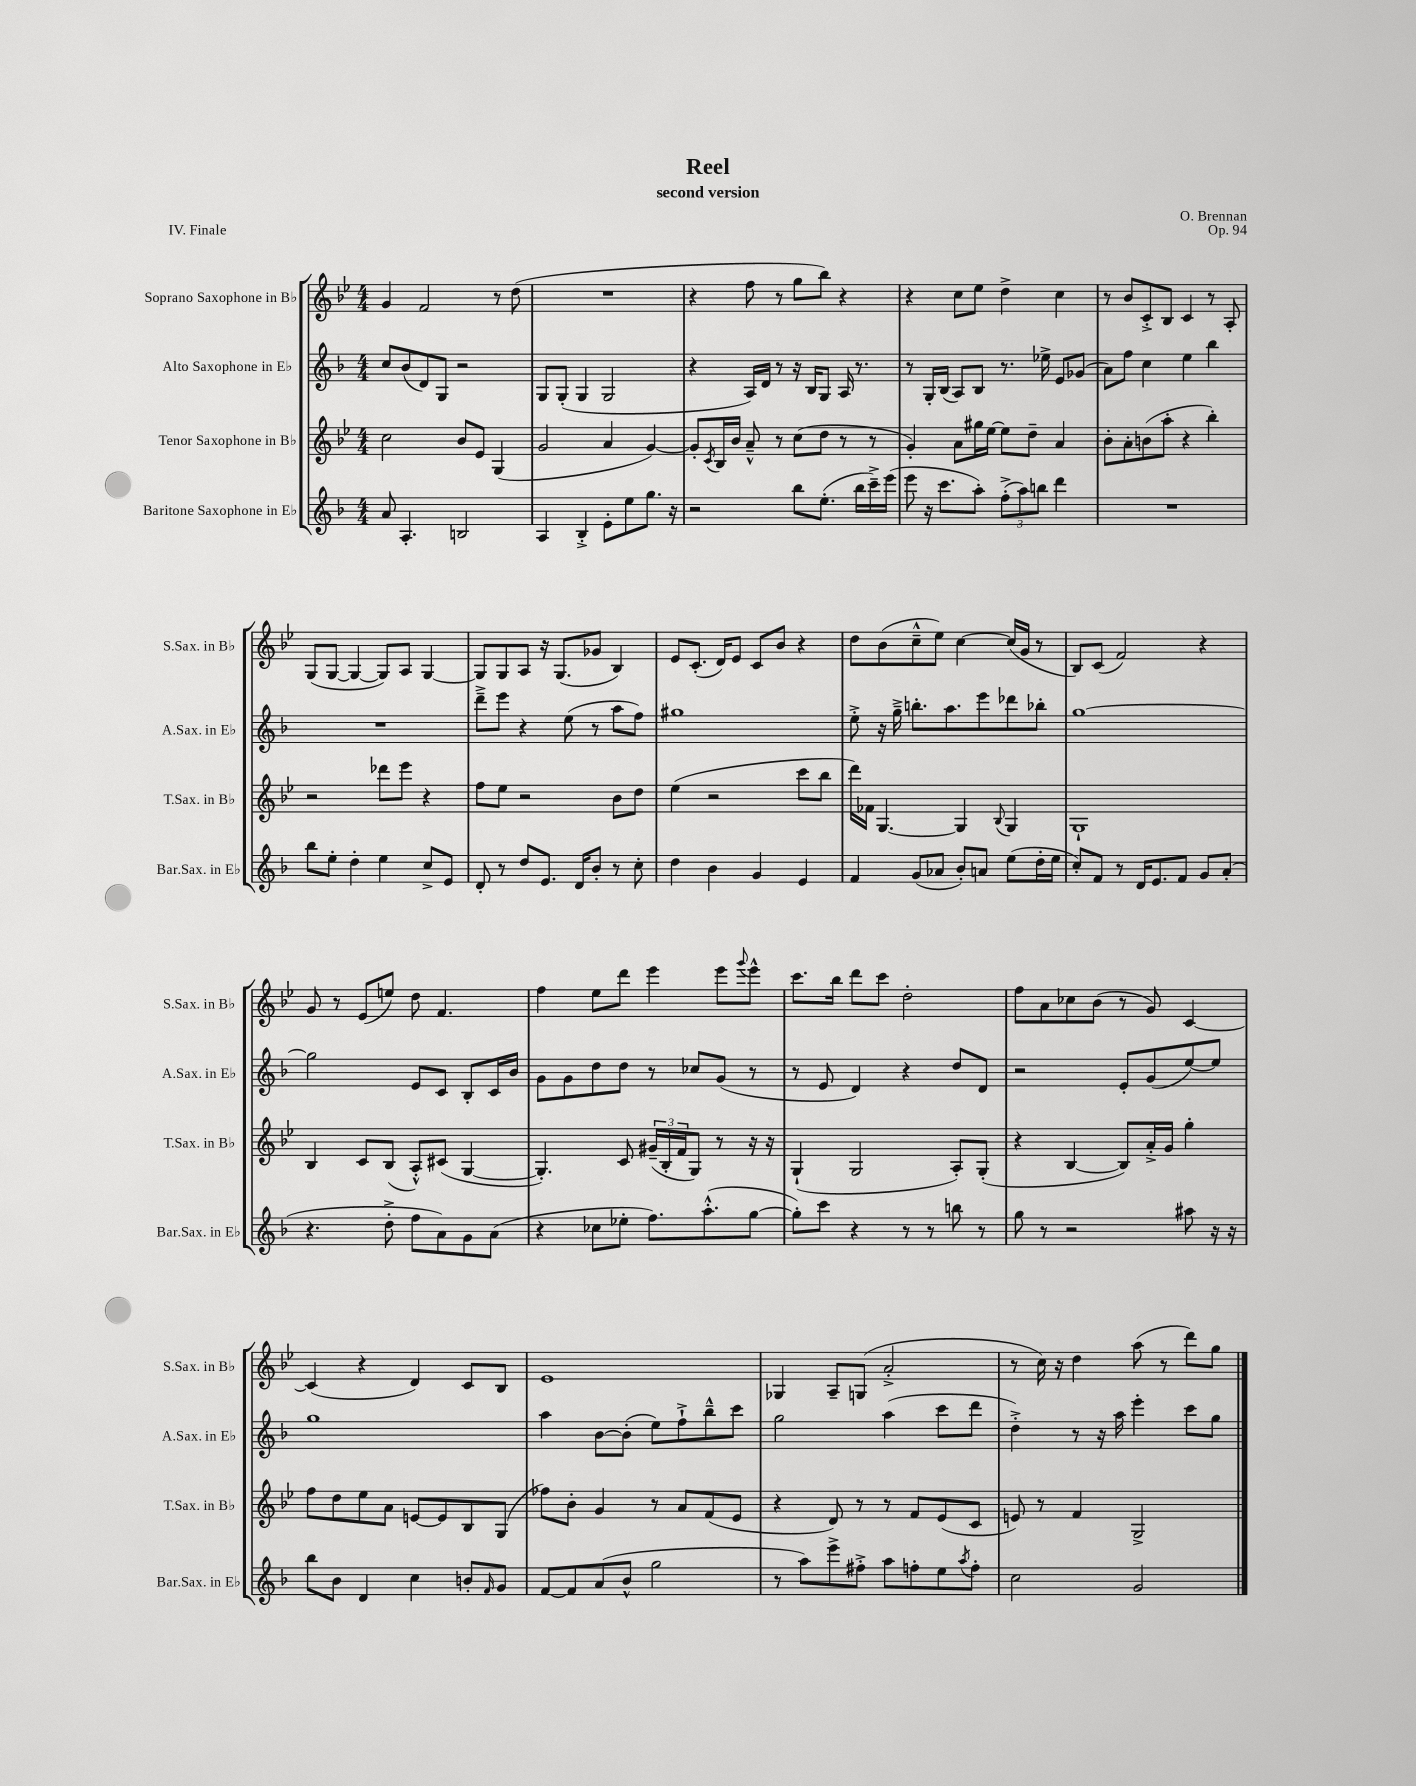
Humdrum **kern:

**kern	**kern	**kern	**kern
*staff4	*staff3	*staff2	*staff1
*clefG2	*clefG2	*clefG2	*clefG2
*k[b-]	*k[b-e-]	*k[b-]	*k[b-e-]
*M4/4	*M4/4	*M4/4	*M4/4
8a	2cc	8cc	4g
4.A'	.	(8b-	.
.	.	8d)	2f
.	.	8G	.
2B	8b-	2r	.
.	8e-	.	.
.	(4G	.	8r
.	.	.	(8dd
=	=	=	=
4A	2g	8G	1r
.	.	(8G'	.
4B-'^	.	4G	.
8e'	4a	2G	.
8ee	.	.	.
8.gg	[4g)	.	.
16r	.	.	.
=	=	=	=
2r	8g']	4r	4r
.	8qc	.	.
.	16B-	.	.
.	16b-	.	.
.	8a~^^	16A)	8ff
.	.	16d	.
.	8r	8r	8r
8bb-	(8cc	16r	8gg
.	.	16B-	.
(8.ee'	8dd	8G	8bb-)
.	8r	16A	4r
16bb-	.	8.r	.
16ccc~^)	8r	.	.
(16eee	.	.	.
=	=	=	=
8eee	4g')	8r	4r
16r	.	16G'	.
8.ccc	.	(16B-	.
.	8a	8A)	8cc
8aa')	16gg#	8B-	8ee-
.	[16ee-	.	.
(12ff'^	8ee-]	8.r	4dd^
12aa)	.	.	.
.	8dd~	.	.
12bb	.	.	.
.	.	16ee-^	.
4ddd	4a	8e	4cc
.	.	(8g-	.
=	=	=	=
1r	8b-'	8a)	8r
.	8a'	8ff	8b-
.	(8b	4cc	8c'^
.	8aa'	.	8B-
.	4r	4ee	4c
.	4bb-')	4bb-	8r
.	.	.	8A'
=	=	=	=
8bb-	2r	1r	(8G
8ee'	.	.	[8G
4dd'	.	.	4G_
4ee	8ddd-	.	8G])
.	8eee-	.	8A
8cc^	4r	.	[4G
8e	.	.	.
=	=	=	=
8d'	8ff	8ddd~^	8G]
8r	8ee-	8eee	8G
8dd	2r	4r	8A
8.e	.	.	16r
.	.	.	(8.G
.	.	(8ee	.
16d	.	.	.
8b-'	.	8r	8g-
8r	8b-	8aa	4B-)
8cc'	8dd	8ff)	.
=	=	=	=
4dd	(4ee-	1gg#	8e-
.	.	.	(8.c'
4b-	2r	.	.
.	.	.	16d)
.	.	.	8e-
4g	.	.	8c
.	.	.	8b-
4e	8ccc	.	4r
.	8bb-	.	.
=	=	=	=
4f	16ddd)	8ee'^	8dd
.	16f-	.	.
.	[4.G	16r	(8b-
.	.	16gg~^	.
(8g	.	8.bb'	8cc~^^
8a-	.	.	8ee-)
.	.	8.aa	.
8b-')	4G]	.	[4cc
8a	.	8eee	.
.	8qqB-	.	.
(8ee	4G	8ddd-	(16cc]
.	.	.	16g
16dd'	.	8bb-'	8r
16ee	.	.	.
=	=	=	=
8cc')	1G`	[1gg	8B-)
8f	.	.	(8c
8r	.	.	2f)
16d	.	.	.
8.e	.	.	.
8f	.	.	.
8g	.	.	4r
(8a'	.	.	.
=	=	=	=
4.r	4B-	2gg]	8g
.	.	.	8r
.	8c	.	(8e-
8dd'^	(8B-	.	8ee)
8ff	8A'^^)	8e	8dd
8a)	(8c#	8c	4.f
8g	[4G	8B-'	.
(8a	.	16c	.
.	.	16b-	.
=	=	=	=
4r	4.G'])	8g	4ff
.	.	8g	.
8cc-	.	8dd	8ee-
8ee-'	8c	8dd	8ddd
8.ff)	(24g#~	8r	4eee-
.	24B-'	.	.
.	24f	.	.
.	8G)	8cc-	.
(8.aa'^^	.	.	.
.	8r	(8g	8eee-
.	.	.	8qqggg
[8gg	16r	8r	8eee-^^
.	16r	.	.
=	=	=	=
8gg'])	(4G`	8r	8.ccc
8ccc	.	8e	.
.	.	.	16bb-
4r	2G	4d)	8ddd
.	.	.	8ccc
8r	.	4r	2dd'
8r	.	.	.
8bb	8A')	8dd	.
8r	(8G'	8d	.
=	=	=	=
8gg	4r	2r	8ff
8r	.	.	8a
2r	[4B-	.	8cc-
.	.	.	(8b-
.	8B-])	8e'	8r
.	16a'^	(8g	8g)
.	16g	.	.
8aa#	4gg'	[8ee)	[4c
16r	.	8ee]	.
16r	.	.	.
=	=	=	=
8bb-	8ff	1gg	(4c]
8b-	8dd	.	.
4d	8ee-	.	4r
.	8a	.	.
4cc	[8e	.	4d)
.	8e]	.	.
8b'	8B-	.	8c
16qqf	.	.	.
8g	(8G	.	8B-
=	=	=	=
[8f	8ff-)	4aa	1e-
8f]	8b-'	.	.
(8a	4g	[8b-	.
8b-^^	.	(8b-']	.
2gg	8r	8ee)	.
.	8a	8ff`^	.
.	(8f	8bb-~^^	.
.	8e-	8ccc	.
=	=	=	=
8r	4r	2gg	4G-
8aa)	.	.	.
8eee^	8d)	.	8A~
8ff#'^	8r	.	(8G
8aa	8r	(4aa	2a'^
8ff'	8f	.	.
8ee	(8e-	8ccc	.
8qaa	.	.	.
8ff'	8c	8ddd	.
=	=	=	=
2cc	8e)	4dd'^)	8r
.	8r	.	16cc)
.	.	.	16r
.	4f	8r	4dd
.	.	16r	.
.	.	16aa	.
2g	2G^	4eee'	(8aa
.	.	.	8r
.	.	8ccc	8ddd)
.	.	8gg	8gg
==	==	==	==
*-	*-	*-	*-
